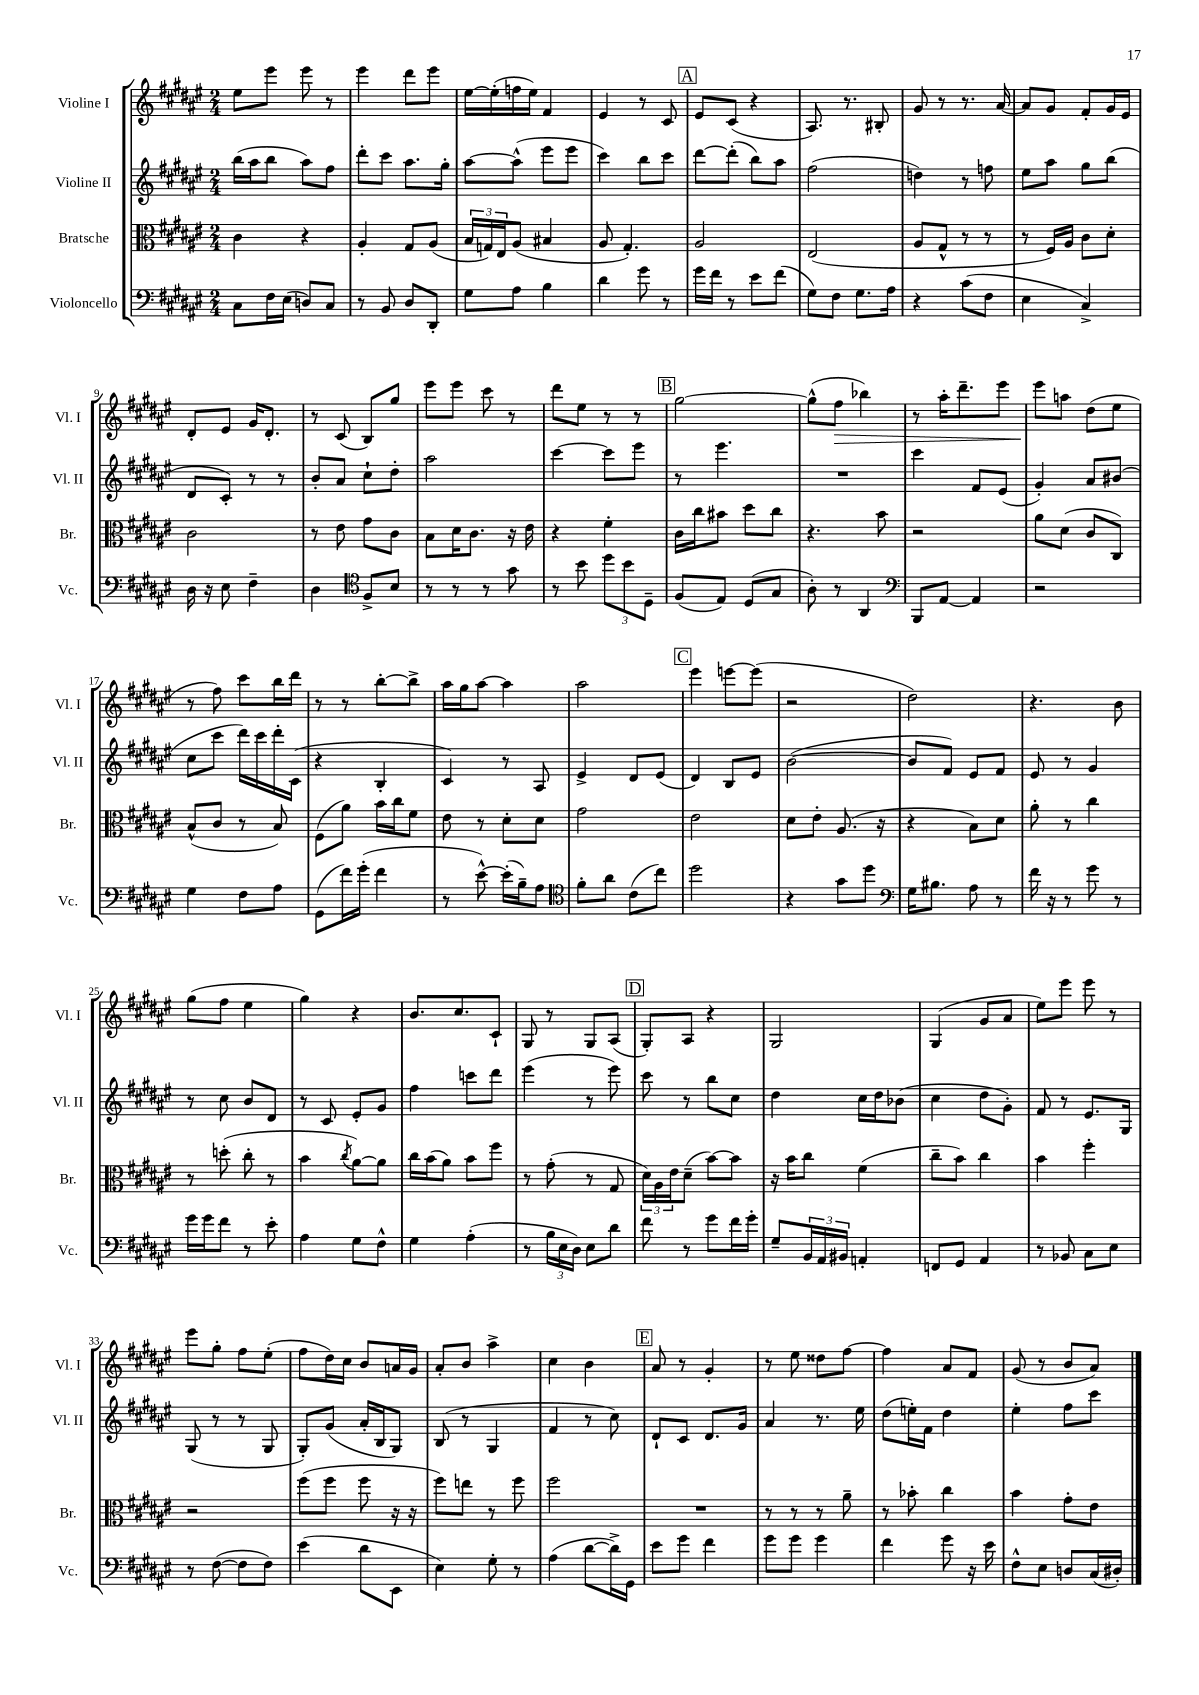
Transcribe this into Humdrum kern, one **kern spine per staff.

**kern	**kern	**kern	**kern	**dynam
*part4	*part3	*part2	*part1	*part1
*staff4	*staff3	*staff2	*staff1	*staff1
*I"Violoncello	*I"Bratsche	*I"Violine II	*I"Violine I	*
*I'Vc.	*I'Br.	*I'Vl. II	*I'Vl. I	*
*clefF4	*clefC3	*clefG2	*clefG2	*
*k[f#c#g#d#a#e#]	*k[f#c#g#d#a#e#]	*k[f#c#g#d#a#e#]	*k[f#c#g#d#a#e#]	*
*M2/4	*M2/4	*M2/4	*M2/4	*
=1	=1	=1	=1	=1
8C#\L	4c#\	(16bb\LL	8ee#\L	.
.	.	16aa#\J	.	.
16F#\L	.	8bb\J	8eee#\J	.
(16E#\JJ	.	.	.	.
8Dn/L)	4r	8aa#\L)	8eee#\	.
8C#/J	.	8ff#\J	8r	.
=2	=2	=2	=2	=2
8r	4A#'/	8ddd#'\L	4eee#\	.
8BB/	.	8ccc#\J	.	.
8D#/L	8G#/L	8.aa#\L	8ddd#\L	.
8DD#'/J	(8A#/J	.	8eee#\J	.
.	.	16gg#'\Jk	.	.
=3	=3	=3	=3	=3
8G#\L	24B/LL	[8aa#\L	[16ee#\LL	.
.	24Gn/)	.	.	.
.	.	.	(16ee#'\]	.
.	24E#/J	.	.	.
8A#\J	(8A#/J	(8aa#^^\J]	16ffn\	.
.	.	.	16ee#\JJ)	.
4B\	4B#X/	8eee#\L	4f#/	.
.	.	8eee#\J	.	.
=4	=4	=4	=4	=4
4d#\	8A#/	4ccc#\)	4e#/	.
.	4.G#'/)	.	.	.
8g#\	.	8bb\L	8r	.
8r	.	8ccc#\J	8c#/	.
!!LO:REH:place=s1:t=A
=5	=5	=5	=5	=5
16g#\LL	2A#/	[8ddd#\L	8e#/L	.
16f#\JJ	.	.	.	.
8r	.	(8ddd#'\J]	(8c#/J	.
8e#\L	.	8bb\L)	4r	.
(8f#\J	.	8aa#\J	.	.
=6	=6	=6	=6	=6
8G#\L)	(2E#/	(2ff#\	8.A#/)	.
8F#\J	.	.	.	.
.	.	.	8.r	.
8.G#\L	.	.	.	.
.	.	.	8B#X'/	.
16A#\Jk	.	.	.	.
=7	=7	=7	=7	=7
4r	8A#/L	4ddn\)	8g#/	.
.	8G#^^/J	.	8r	.
(8c#\L	8r	8r	8.r	.
8F#\J	8r	8ffn\	.	.
.	.	.	[16a#/	.
=8	=8	=8	=8	=8
4E#\	8r	8ee#\L	8a#/L]	.
.	16F#/LL)	8aa#\J	8g#/J	.
.	16A#/JJ	.	.	.
4C#^/)	8c#\L	8gg#\L	8f#'/L	.
.	8d#'\J	(8bb\J	16g#/L	.
.	.	.	16e#/JJ	.
!!LO:LB:g=z
=9	=9	=9	=9	=9
16D#\	2c#\	8d#/L	8d#'/L	.
16r	.	.	.	.
8E#\	.	8c#'/J)	8e#/J	.
4F#~\	.	8r	16g#/KL	.
.	.	.	8.d#'/J	.
.	.	8r	.	.
=10	=10	=10	=10	=10
4D#\	8r	8b'/L	8r	.
.	8e#\	8a#/J	(8c#/	.
*clefC4	*	*	*	*
8F#^/L	8g#\L	8cc#`\L	8B/L)	.
8B/J	8c#\J	8dd#'\J	8gg#/J	.
=11	=11	=11	=11	=11
8r	8B\L	2aa#\	8eee#\L	.
8r	16d#\K	.	8eee#\J	.
.	8.c#\J	.	.	.
8r	.	.	8ccc#\	.
8g#\	16r	.	8r	.
.	16e#\	.	.	.
=12	=12	=12	=12	=12
8r	4r	[4ccc#\	8ddd#\L	.
8b\	.	.	8ee#\J	.
12dd#\L	4f#'\	8ccc#\L]	8r	.
12b\	.	.	.	.
.	.	8eee#\J	8r	.
12D#~\J	.	.	.	.
!!LO:REH:place=s1:t=B
=13	=13	=13	=13	=13
(8F#/L	16c#\LL	8r	[2gg#\	.
.	16cc#\J	.	.	.
8E#/J)	8b#X\J	4.eee#\	.	.
(8D#/L	8dd#\L	.	.	.
8G#/J	8cc#\J	.	.	.
=14	=14	=14	=14	=14
8A#'\)	4.r	2r	(8gg#^^\L]	.
!	!	!	!	!LO:HP:b
8r	.	.	8ff#\J	>
4AA#/	.	.	4bb-X\)	.
.	8b\	.	.	.
=15	=15	=15	=15	=15
*clefF4	*	*	*	*
8BBB/L	2r	4ccc#\	8r	.
[8AA#/J	.	.	16aa#'\KL	.
.	.	.	8.ddd#~\	.
4AA#/]	.	8f#/L	.	.
.	.	(8e#/J	8eee#\J	.
=16	=16	=16	=16	=16
2r	8a#\L	4g#'/)	8eee#\L	.
.	(8d#\J	.	8aan\J	]
.	8c#/L	8a#/L	(8dd#\L	.
.	8C#/J)	(8b#X/J	8ee#\J	.
!!LO:LB:g=z
=17	=17	=17	=17	=17
4G#\	(8B^^/L	8cc#\L	8r	.
.	8c#/J	8ccc#\J	8ff#\)	.
8F#\L	8r	16ddd#\LL)	8ccc#\L	.
.	.	16ccc#\	.	.
8A#\J	8B/)	16ddd#'\	16bb\L	.
.	.	(16c#\JJ	16ddd#\JJ	.
=18	=18	=18	=18	=18
(8GG#\L	(8F#\L	4r	8r	.
16f#\L)	8a#\J)	.	8r	.
(16g#'\JJ	.	.	.	.
4f#\	16b\LL	4B'/	[8bb'\L	.
.	16cc#\J	.	.	.
.	8f#\J	.	8bb^\J]	.
=19	=19	=19	=19	=19
8r	8e#\	4c#/)	16aa#\LL	.
.	.	.	16gg#\J	.
[8e#^^\)	8r	.	[8aa#\J	.
(16e#'\LL]	8d#'\L	8r	4aa#\]	.
16B~\J)	.	.	.	.
8A#\J	8d#\J	8A#/	.	.
=20	=20	=20	=20	=20
*clefC4	*	*	*	*
8f#'\L	2g#\	4e#^/	2aa#\	.
8a#\J	.	.	.	.
(8c#\L	.	8d#/L	.	.
8cc#\J)	.	(8e#/J	.	.
!!LO:REH:place=s1:t=C
=21	=21	=21	=21	=21
2dd#\	2e#\	4d#/)	4eee#\	.
.	.	8B/L	[8eeen\L	.
.	.	8e#/J	(8eee\J]	.
=22	=22	=22	=22	=22
4r	8d#\L	([2b\	2r	.
.	8e#'\J	.	.	.
8g#\L	(8.A#/	.	.	.
8dd#\J	.	.	.	.
.	16r	.	.	.
=23	=23	=23	=23	=23
*clefF4	*	*	*	*
16G#\KL	4r	8b/L]	2dd#\)	.
8.B#X\J	.	.	.	.
.	.	8f#/J)	.	.
8A#\	8B\L)	8e#/L	.	.
8r	8d#\J	8f#/J	.	.
=24	=24	=24	=24	=24
16f#\	8a#'\	8e#/	4.r	.
16r	.	.	.	.
8r	8r	8r	.	.
8g#\	4cc#\	4g#/	.	.
8r	.	.	8b\	.
!!LO:LB:g=z
=25	=25	=25	=25	=25
16g#\LL	8r	8r	(8gg#\L	.
16g#\J	.	.	.	.
8f#\J	(8ddn'\	8cc#\	8ff#\J	.
8r	8cc#'\	8b/L	4ee#\	.
8e#'\	8r	8d#/J	.	.
=26	=26	=26	=26	=26
4A#\	4b\	8r	4gg#\)	.
.	.	8c#/	.	.
.	8qcc#/	.	.	.
8G#\L	[8a#\L)	8e#'/L	4r	.
8F#^^\J	8a#\J]	8g#/J	.	.
=27	=27	=27	=27	=27
4G#\	16cc#\LL	4ff#\	8.b/L	.
.	(16b\J	.	.	.
.	8a#\J)	.	.	.
.	.	.	8.cc#/	.
(4A#'\	8b\L	8cccn\L	.	.
.	8ff#\J	8ddd#\J	8c#`/J	.
=28	=28	=28	=28	=28
8r	8r	(4eee#\	8G#/	.
24B\LL	(8g#'\	.	8r	.
24E#\	.	.	.	.
24D#\JJ)	.	.	.	.
8E#\L	8r	8r	8G#/L	.
8d#\J	8G#/	8eee#\)	(8A#/J	.
!!LO:REH:place=s1:t=D
=29	=29	=29	=29	=29
8f#\	24d#\LL)	8ccc#\	8G#'/L)	.
.	24A#\	.	.	.
.	24e#\J	.	.	.
8r	(8d#~\J	8r	8A#/J	.
8g#\L	[8b\L)	8bb\L	4r	.
16f#\L	8b\J]	8cc#\J	.	.
16g#'\JJ	.	.	.	.
=30	=30	=30	=30	=30
8G#~/L	16r	4dd#\	2G#/	.
.	16b\KL	.	.	.
24BB/L	8cc#\J	.	.	.
24AA#/	.	.	.	.
24BB#X/JJ	.	.	.	.
4AAn'/	(4f#\	16cc#\LL	.	.
.	.	16dd#\J	.	.
.	.	(8b-X\J	.	.
=31	=31	=31	=31	=31
8FFn/L	8cc#~\L	4cc#\	(4G#/	.
8GG#/J	8b\J)	.	.	.
4AA#/	4cc#\	8dd#\L	8g#/L	.
.	.	8g#'\J)	8a#/J	.
=32	=32	=32	=32	=32
8r	4b\	8f#/	8ee#\L)	.
8BB-X/	.	8r	8eee#\J	.
8C#\L	4ff#'\	8.e#/L	8eee#\	.
8E#\J	.	.	8r	.
.	.	16G#/Jk	.	.
!!LO:LB:g=z
=33	=33	=33	=33	=33
8r	2r	(8G#/	8eee#\L	.
([8F#\	.	8r	8gg#'\J	.
8F#\L]	.	8r	8ff#\L	.
8F#\J)	.	8G#/	(8ee#'\J	.
=34	=34	=34	=34	=34
(4e#\	(8ff#\L	8G#'/L)	8ff#\L	.
.	8ff#\J	(8g#/J	16dd#\L)	.
.	.	.	16cc#\JJ	.
8d#\L	8ff#\	16a#'/LL	8b/L	.
.	.	16B/J	.	.
8EE#\J	16r	8G#/J)	16an/L	.
.	16r	.	16g#/JJ	.
=35	=35	=35	=35	=35
4E#\)	8ff#\L)	(8B/	8a#'/L	.
.	8een\J	8r	8b/J	.
8G#'\	8r	4G#/	4aa#^\	.
8r	8ff#\	.	.	.
=36	=36	=36	=36	=36
(4A#\	2ff#\	4f#/	4cc#\	.
[8d#\L	.	8r	4b\	.
16d#^\L])	.	8cc#\)	.	.
16GG#\JJ	.	.	.	.
!!LO:REH:place=s1:t=E
=37	=37	=37	=37	=37
8e#\L	2r	8d#`/L	8a#/	.
8g#\J	.	8c#/J	8r	.
4f#\	.	8.d#/L	4g#'/	.
.	.	16g#/Jk	.	.
=38	=38	=38	=38	=38
8g#\L	8r	4a#/	8r	.
8g#\J	8r	.	8ee#\	.
4g#\	8r	8.r	8dd##X\L	.
.	8a#~\	.	[8ff#\J	.
.	.	16ee#\	.	.
=39	=39	=39	=39	=39
4f#\	8r	(8dd#\L	4ff#\]	.
.	8b-X'\	16een'\L)	.	.
.	.	16f#\JJ	.	.
8g#\	4cc#\	4dd#\	8a#/L	.
16r	.	.	8f#/J	.
16e#\	.	.	.	.
=40	=40	=40	=40	=40
8F#^^\L	4b\	4ee#'\	(8g#/	.
8E#\J	.	.	8r	.
8Dn/L	8g#'\L	8ff#\L	8b/L	.
(16C#/L	8e#\J	8ccc#\J	8a#/J)	.
16D#X'/JJ)	.	.	.	.
==	==	==	==	==
*-	*-	*-	*-	*-
